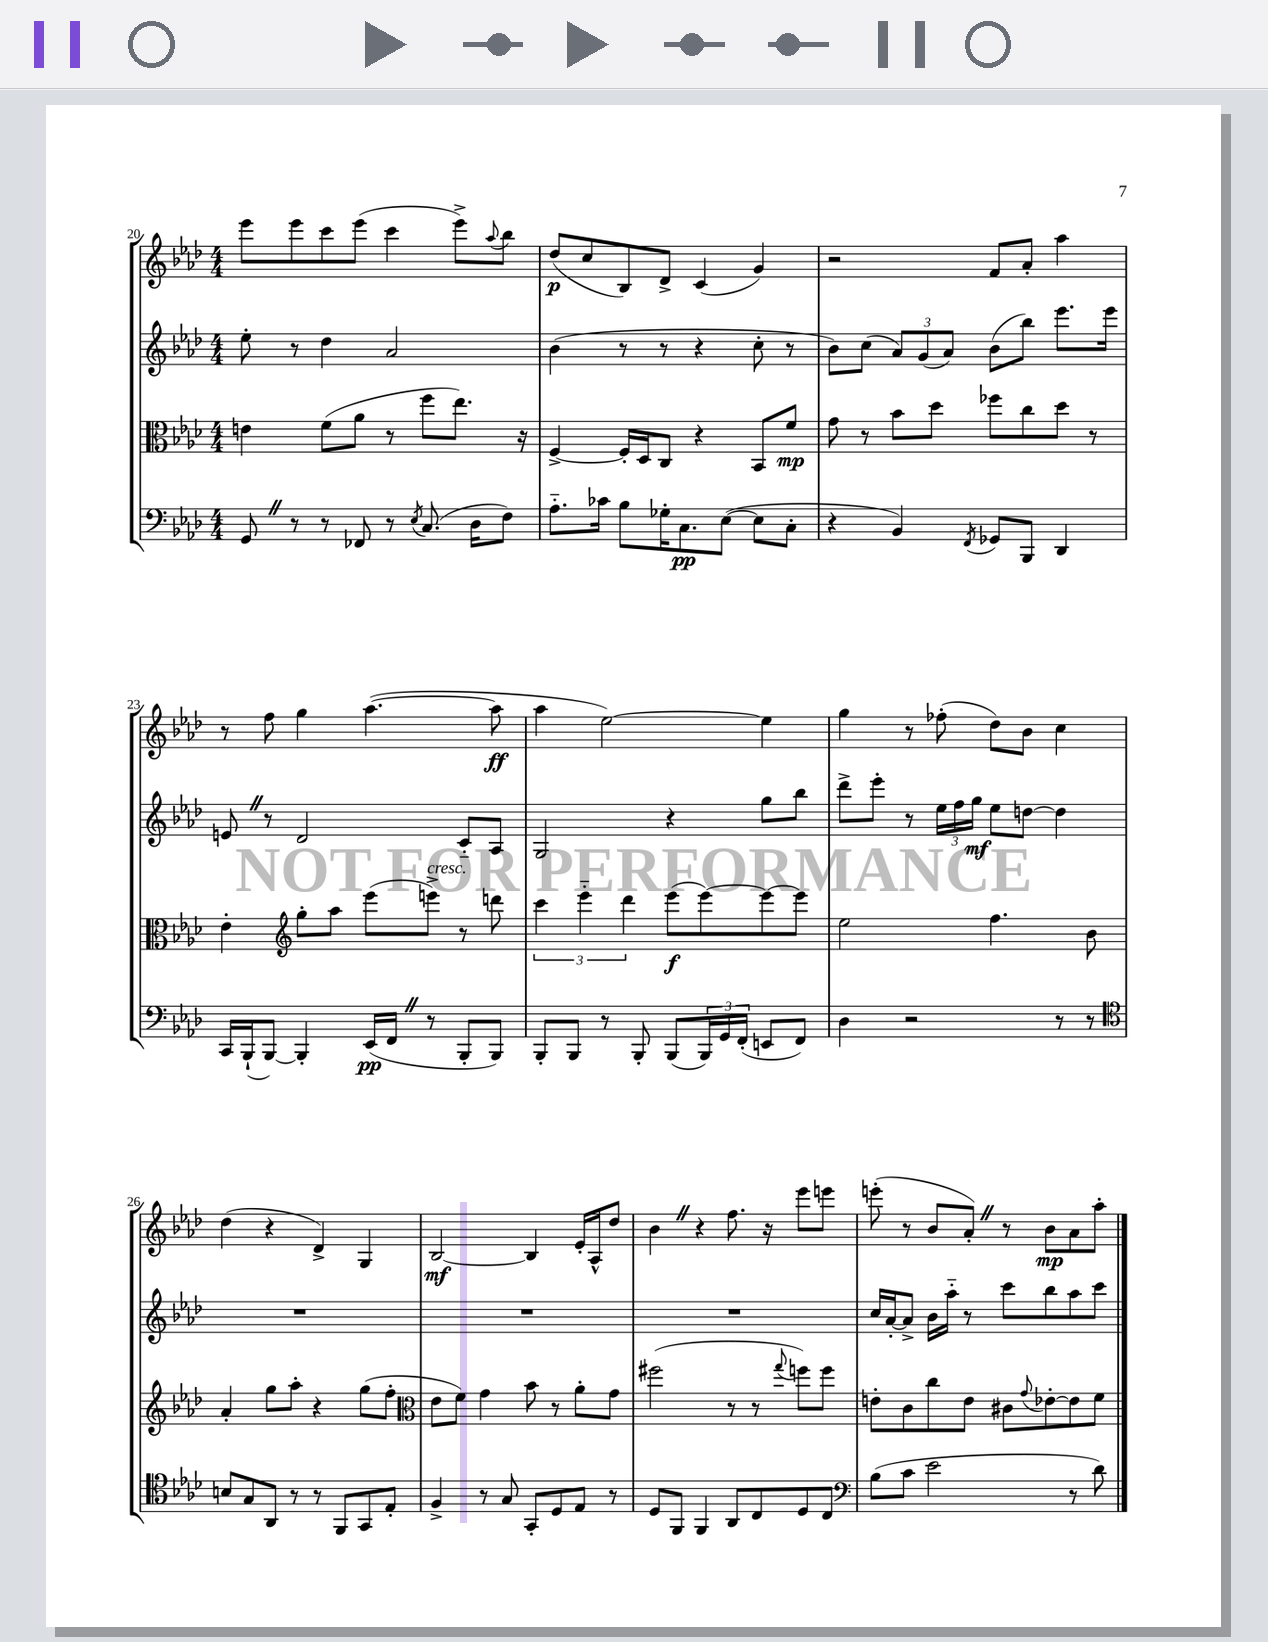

**kern	**dynam	**kern	**dynam	**kern	**dynam	**kern	**dynam
*part4	*part4	*part3	*part3	*part2	*part2	*part1	*part1
*staff4	*staff4	*staff3	*staff3	*staff2	*staff2	*staff1	*staff1
*clefF4	*	*clefC3	*	*clefG2	*	*clefG2	*
*k[b-e-a-d-]	*	*k[b-e-a-d-]	*	*k[b-e-a-d-]	*	*k[b-e-a-d-]	*
*M4/4	*	*M4/4	*	*M4/4	*	*M4/4	*
=20	=20	=20	=20	=20	=20	=20	=20
8GGZ/	.	4en\	.	8ee-'\	.	8eee-\L	.
8r	.	.	.	8r	.	8eee-\	.
8r	.	(8f\L	.	4dd-\	.	8ccc\	.
8FF-X/	.	8a-\J	.	.	.	(8eee-\J	.
8r	.	8r	.	2a-/	.	4ccc\	.
8qE-/	.	.	.	.	.	.	.
(8.C/	.	8ff\L	.	.	.	.	.
.	.	8.ee-\J)	.	.	.	8eee-^\L)	.
16D-\KL	.	.	.	.	.	.	.
.	.	.	.	.	.	8qqaa-/	.
8F\J)	.	.	.	.	.	8bb-\J	.
.	.	16r	.	.	.	.	.
=21	=21	=21	=21	=21	=21	=21	=21
8.A-\L	.	[4F^/	.	(4b-\	.	(8dd-/L	p
.	.	.	.	.	.	8cc/	.
16c-X\Jk	.	.	.	.	.	.	.
8B-\L	.	16F'/LL]	.	8r	.	8B-/)	.
.	.	16D-/J	.	.	.	.	.
16G-X'\K	.	8C/J	.	8r	.	8d-^/J	.
8.C\	pp	.	.	.	.	.	.
.	.	4r	.	4r	.	(4c/	.
([8E-\J	.	.	.	.	.	.	.
8E-\L]	.	8BB-/L	.	8cc'\	.	4g/)	.
8C'\J	.	8f/J	mp	8r	.	.	.
=22	=22	=22	=22	=22	=22	=22	=22
4r	.	8g\	.	8b-\L)	.	2r	.
.	.	8r	.	(8cc\J	.	.	.
4BB-/)	.	8b-\L	.	12a-/L)	.	.	.
.	.	.	.	(12g/	.	.	.
.	.	8dd-\J	.	.	.	.	.
.	.	.	.	12a-/J)	.	.	.
8qFF/	.	.	.	.	.	.	.
8GG-X/L	.	8ff-X\L	.	(8b-\L	.	8f/L	.
8BBB-/J	.	8cc\	.	8bb-\J)	.	8a-'/J	.
4DD-/	.	8dd-\J	.	8.eee-\L	.	4aa-\	.
.	.	8r	.	.	.	.	.
.	.	.	.	16eee-\Jk	.	.	.
!!LO:LB:g=z
=23	=23	=23	=23	=23	=23	=23	=23
16CC/LL	.	4e-'\	.	8enZ/	.	8r	.
(16BBB-`/J	.	.	.	.	.	.	.
[8BBB-/J)	.	.	.	8r	.	8ff\	.
*	*	*clefG2	*	*	*	*	*
4BBB-'/]	.	8gg'\L	.	2d-/	.	4gg\	.
.	.	8aa-\J	.	.	.	.	.
(16EE-/LL	pp	(8eee-\L	.	.	.	([4.aa-\	.
16FFZ/JJ	.	.	.	.	.	.	.
!	!	!LO:TX:a:i:t=cresc.	!	!	!	!	!
8r	.	8eeen^\J)	.	.	.	.	.
8BBB-'/L	.	8r	.	8c/L	.	.	.
8BBB-/J)	.	8dddn\	.	8A-/J	.	8aa-\]	ff
=24	=24	=24	=24	=24	=24	=24	=24
8BBB-'/L	.	6ccc\	.	2G/	.	4aa-\	.
8BBB-/J	.	.	.	.	.	.	.
.	.	6eee-\	.	.	.	.	.
8r	.	.	.	.	.	[2ee-\)	.
.	.	6ddd-\	.	.	.	.	.
8BBB-'/	.	.	.	.	.	.	.
(8BBB-/L	.	(8eee-\L	f	4r	.	.	.
24BBB-/L)	.	[8eee-\)	.	.	.	.	.
24GG/	.	.	.	.	.	.	.
(24FF'/JJ	.	.	.	.	.	.	.
8EEn/L	.	8eee-\_	.	8gg\L	.	4ee-\]	.
8FF/J)	.	8eee-\J]	.	8bb-\J	.	.	.
=25	=25	=25	=25	=25	=25	=25	=25
4D-\	.	2ee-\	.	8ddd-^\L	.	4gg\	.
.	.	.	.	8eee-'\J	.	.	.
2r	.	.	.	8r	.	8r	.
.	.	.	.	24ee-\LL	.	(8ff-X'\	.
.	.	.	.	24ff\	.	.	.
.	.	.	.	24gg\JJ	mf	.	.
.	.	4.ff\	.	8ee-\L	.	8dd-\L)	.
.	.	.	.	[8ddn\J	.	8b-\J	.
8r	.	.	.	4dd\]	.	4cc\	.
8r	.	8b-\	.	.	.	.	.
!!LO:LB:g=z
=26	=26	=26	=26	=26	=26	=26	=26
*clefC4	*	*	*	*	*	*	*
8Bn/L	.	4a-'/	.	1r	.	(4dd-\	.
8G/	.	.	.	.	.	.	.
8AA-/J	.	8gg\L	.	.	.	4r	.
8r	.	8aa-'\J	.	.	.	.	.
8r	.	4r	.	.	.	4d-^/)	.
8FF/L	.	.	.	.	.	.	.
8GG/	.	(8gg\L	.	.	.	4G/	.
8E-'/J	.	8ff'\J	.	.	.	.	.
=27	=27	=27	=27	=27	=27	=27	=27
*	*	*clefC3	*	*	*	*	*
4F^/	.	8e-\L	.	1r	.	[2B-/	mf
.	.	8f\J)	.	.	.	.	.
8r	.	4g\	.	.	.	.	.
8G/	.	.	.	.	.	.	.
8GG'/L	.	8b-\	.	.	.	4B-/]	.
8D-/	.	8r	.	.	.	.	.
8E-/J	.	8a-'\L	.	.	.	16e-'/LL	.
.	.	.	.	.	.	16A-^^/J	.
8r	.	8g\J	.	.	.	8dd-/J	.
=28	=28	=28	=28	=28	=28	=28	=28
8D-/L	.	(2ff#X\	.	1r	.	4b-Z\	.
8FF/J	.	.	.	.	.	.	.
4FF/	.	.	.	.	.	4r	.
8AA-/L	.	8r	.	.	.	8.ff\	.
8C/	.	8r	.	.	.	.	.
.	.	.	.	.	.	16r	.
.	.	8qqgg/	.	.	.	.	.
8D-/	.	8ffn\L)	.	.	.	8eee-\L	.
8C/J	.	8ff\J	.	.	.	8eeen\J	.
=29	=29	=29	=29	=29	=29	=29	=29
*clefF4	*	*	*	*	*	*	*
(8B-\L	.	8en'\L	.	16cc/LL	.	(8eeen'\	.
.	.	.	.	[16a-'/J	.	.	.
8c\J	.	8c\	.	8a-^/J]	.	8r	.
2e-\	.	8cc\	.	16b-\LL	.	8b-/L	.
.	.	.	.	16aa-\JJ	.	.	.
.	.	8e\J	.	8r	.	8a-'Z/J)	.
.	.	8c#X\L	.	8ccc\L	.	8r	.
.	.	8qqg/	.	.	.	.	.
.	.	[8e-X'\	.	8bb-\	.	8b-\L	mp
8r	.	8e-\]	.	8aa-\	.	8a-\	.
8d-\)	.	8f\J	.	8ccc\J	.	8aa-'\J	.
==	==	==	==	==	==	==	==
*-	*-	*-	*-	*-	*-	*-	*-
